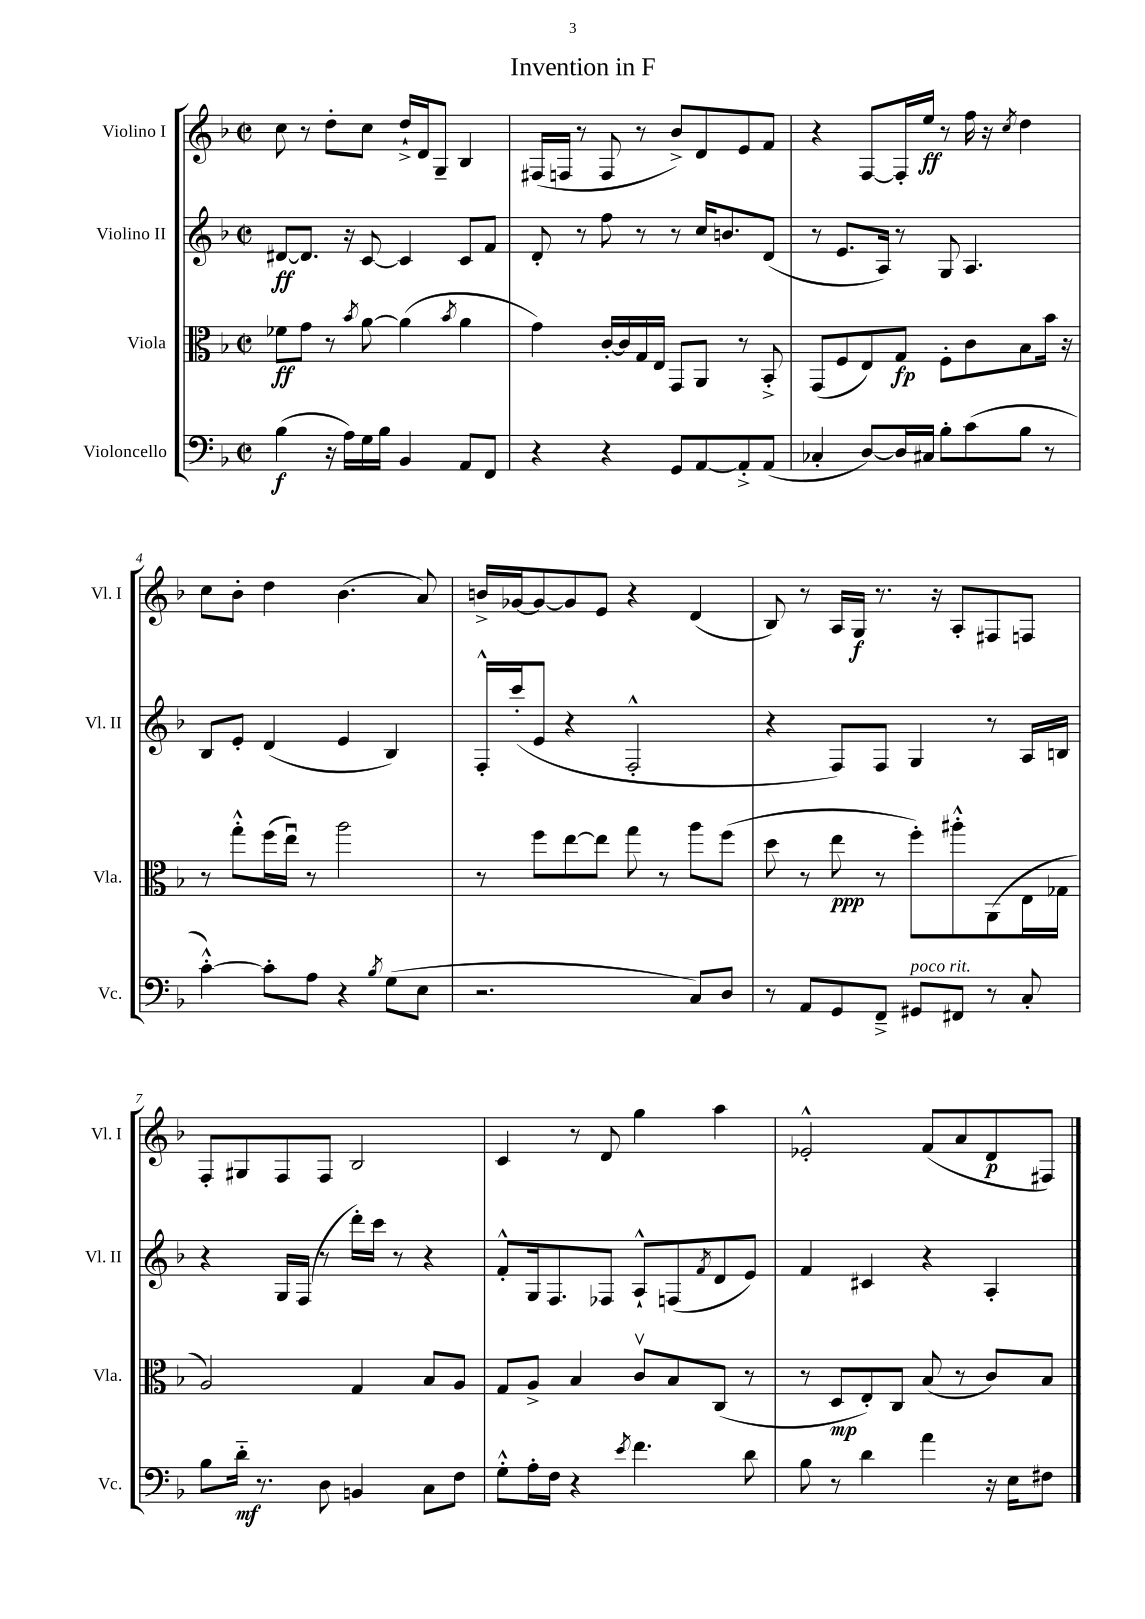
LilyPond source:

\header { title = "Invention in F" }
<<
\new StaffGroup <<
\new Staff = "s0" \with { instrumentName = "Violino I" shortInstrumentName = "Vl. I" } {
    \clef treble \key f \major \defaultTimeSignature \time 2/2
    c''8 r8 d''8-. c''8 d''16-!-> d'16 g8-- bes4 |
    fis16( f16 r8 f8 r8 bes'8->) d'8 e'8 f'8 |
    r4 f8~ f16-. e''16\ff r8 f''16 r16 \acciaccatura { c''8 } d''4 |
    c''8 bes'8-. d''4 bes'4.( a'8) |
    b'16-> ges'16~ ges'8~ ges'8 e'8 r4 d'4( |
    bes8) r8 a16 g16\f r8. r16 a8-. fis8 f8 |
    f8-. gis8 f8 f8 bes2 |
    c'4 r8 d'8 g''4 a''4 |
    ees'2-.-^ f'8( a'8 d'8\p fis8) \bar "|." |
}
\new Staff = "s1" \with { instrumentName = "Violino II" shortInstrumentName = "Vl. II" } {
    \clef treble \key f \major \defaultTimeSignature \time 2/2
    dis'8~\ff dis'8. r16 c'8~ c'4 c'8 f'8 |
    d'8-. r8 f''8 r8 r8 c''16 b'8. d'8( |
    r8 e'8. a16) r8 g8 a4. |
    bes8 e'8-. d'4( e'4 bes4) |
    f16-.-^ c'''16-.( e'8 r4 f2-.-^ |
    r4 f8) f8 g4 r8 a16 b16 |
    r4 g16 f16( r8 d'''16-.) c'''16 r8 r4 |
    f'8-.-^ g16 f8. fes8 a8-!-^ f8( \acciaccatura { f'8 } d'8 e'8) |
    f'4 cis'4 r4 a4-. \bar "|." |
}
\new Staff = "s2" \with { instrumentName = "Viola" shortInstrumentName = "Vla." } {
    \clef alto \key f \major \defaultTimeSignature \time 2/2
    fes'8\ff g'8 r8 \acciaccatura { bes'8 } a'8~ a'4( \acciaccatura { bes'8 } a'4 |
    g'4) c'16~-. c'16 g16 e16 g,8 a,8 r8 bes,8-.-> |
    g,8( f8 e8) g8\fp f8-. c'8 bes8 bes'16 r16 |
    r8 g''8-.-^ f''16( e''16\downbow) r8 a''2 |
    r8 f''8 e''8~ e''8 g''8 r8 a''8 f''8( |
    d''8 r8 e''8\ppp r8 f''8-.) ais''8-.-^ a,8( e16 ges16 |
    a2) g4 bes8 a8 |
    g8 a8-> bes4 c'8\upbow bes8 c8( r8 |
    r8 d8\mp e8-.) c8 bes8( r8 c'8) bes8 \bar "|." |
}
\new Staff = "s3" \with { instrumentName = "Violoncello" shortInstrumentName = "Vc." } {
    \clef bass \key f \major \defaultTimeSignature \time 2/2
    bes4\f( r16 a16) g16 bes16 bes,4 a,8 f,8 |
    r4 r4 g,8 a,8~ a,8-.-> a,8( |
    ces4-. d8~) d16 cis16 bes8-. c'8( bes8 r8 |
    c'4~-.-^) c'8-. a8 r4 \acciaccatura { bes8 } g8( e8 |
    r2. c8) d8 |
    r8 a,8 g,8 f,8---> gis,8^\markup { \italic "poco rit." } fis,8 r8 c8-. |
    bes8 d'16-_\mf r8. d8 b,4 c8 f8 |
    g8-.-^ a16-. f16 r4 \acciaccatura { e'8 } f'4. d'8 |
    bes8 r8 d'4 a'4 r16 e16 fis8 \bar "|." |
}
>>
>>
